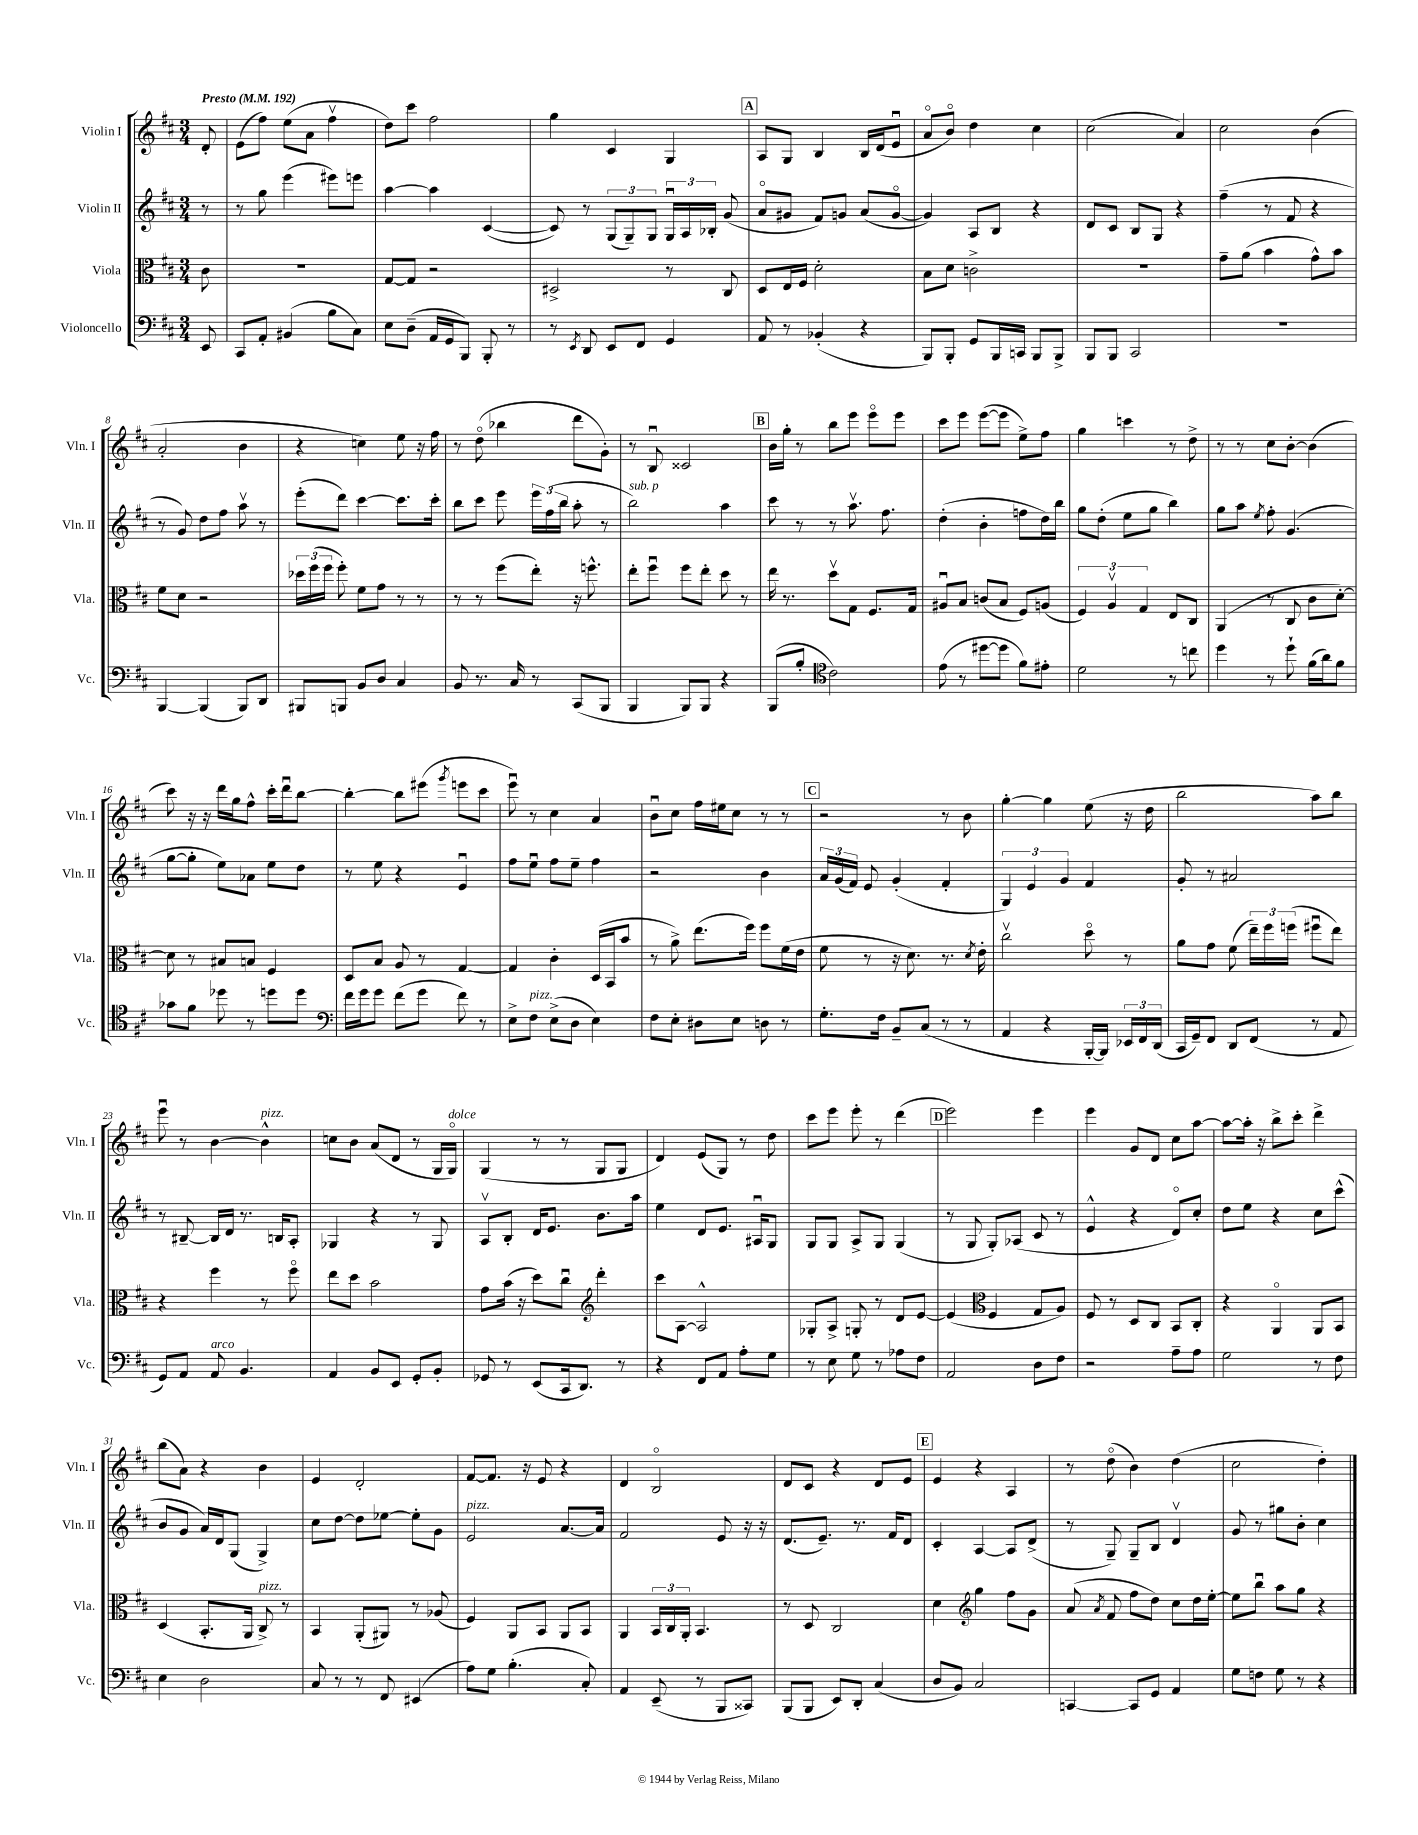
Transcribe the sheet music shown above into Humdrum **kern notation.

**kern	**kern	**kern	**kern
*staff4	*staff3	*staff2	*staff1
*clefF4	*clefC3	*clefG2	*clefG2
*k[f#c#]	*k[f#c#]	*k[f#c#]	*k[f#c#]
*M3/4	*M3/4	*M3/4	*M3/4
*MM192	*MM192	*MM192	*MM192
8EE/	8c#\	8r	8d'/
=	=	=	=
8CC#/L	2.r	8r	(8e\L
8AA'/J	.	8gg\	8ff#\J)
(4BB#/	.	(4eee\	(8ee\L
.	.	.	8a\J
8B\L	.	8eee#\L)	4ff#v\
8C#\J)	.	8eee\J	.
=	=	=	=
8E\L	[8G/L	[4aa\	8dd\L)
(8D~\J	8G/]J	.	8ccc#\J
16AA/LL	2r	4aa\]	2ff#\
16GG/J	.	.	.
8BBB/J)	.	.	.
8BBB'/	.	([4c#/	.
8r	.	.	.
=	=	=	=
8r	2D#^/	8c#/])	4gg\
8qEE/	.	.	.
8DD/	.	8r	.
8EE/L	.	(12G/L	4c#/
.	.	12G~/)	.
8FF#/J	.	.	.
.	.	12G/J	.
4GG/	8r	24Gu/LL	4G/
.	.	24A/	.
.	.	24B-'/JJ	.
.	8C#/	(8g/	.
=	=	=	=
8AA/	8D/L	8ao/L	8A/L
8r	16E/L	8g#/J	8G/J
.	16F#/JJ	.	.
(4BB-'/	2d'\	8f#/L)	4B/
.	.	8g/J	.
4r	.	(8a/L	16B/LL
.	.	.	(16d/J
.	.	[8go/J	8eu/J
=	=	=	=
8BBB/L)	8B\L	4g/])	8ao/L
8BBB'/J	8d\J	.	8bo/J)
8GG/L	2c^\	8A/L	4dd\
16BBB/L	.	8B/J	.
16CC/JJ	.	.	.
8BBB/L	.	4r	4cc#\
8BBB^/J	.	.	.
=	=	=	=
8BBB/L	2.r	8d/L	(2cc#\
8BBB/J	.	8c#/J	.
2CC#/	.	8B/L	.
.	.	8G/J	.
.	.	4r	4a/)
=	=	=	=
2.r	8g~\L	(4ff#~\	2cc#\
.	(8a\J	.	.
.	4b\	8r	.
.	.	8f#/	.
.	8g^^\L)	4r	(4b\
.	8b\J	.	.
=	=	=	=
[4BBB/	8f#\L	8r	2a'/
.	8d\J	8g/)	.
(4BBB/]	2r	8dd\L	.
.	.	8ff#\J	.
8BBB/L)	.	8aav\	4b\
8DD/J	.	8r	.
=	=	=	=
8BBB#/L	24dd-\LL	(8eee'\L	4r
.	(24ff#\	.	.
.	24ff#\JJ	.	.
8BBB/J	8ff#'\)	8ddd\J)	.
8BB/L	8f#\L	[4ccc#\	4cc\)
8D/J	8g\J	.	.
4C#/	8r	8.ccc#\]L	8ee\
.	8r	.	16r
.	.	16ccc#'\Jk	16ff#\
=	=	=	=
8BB/	8r	8bb\L	8r
8.r	8r	8ccc#\J	(8ddo\
.	(8ff#\L	8eee\	4bb-\
16C#/	.	.	.
8r	8ee'\J)	24eee\LL	.
.	.	(24ff#\	.
.	.	24bb\JJ	.
(8CC#/L	16r	8aa'\	8ddd\L
.	8.ff^^\	.	.
8BBB/J	.	8r	8g'\J)
=	=	=	=
4BBB/	8ee'\L	2bb\)	8r
.	8ff#u\J	.	8Bu/
8BBB/L)	8ff#\L	.	2c##/
8BBB/J	8ee'\J	.	.
4r	8dd\	4aa\	.
.	8r	.	.
=	=	=	=
(8BBB/L	16ee\	8ccc#\	16b\LL
.	8.r	.	16gg'\JJ
8B'/J	.	8r	8r
*clefC4	*	*	*
2c#\)	8ddv\L	8r	8bb\L
.	8G\J	8.aav\	8eee\J
.	8.F#/L	.	8eeeo\L
.	.	8.ff#\	.
.	.	.	8eee\J
.	16G/Jk	.	.
=	=	=	=
(8e\	8A#u/L	(4dd'\	8ccc#\L
8r	8B/J	.	8eee\J
[8dd#\L	(8c/L	4b'\	([8eee\L
8dd#\]J	8B/J	.	8eee\]J
8f#\L)	8F#/L)	8ff\L	8ee^\L)
8e#'\J	(8A/J	16dd\L)	8ff#\J
.	.	16bb\JJ	.
=	=	=	=
2d\	6F#/)	8gg\L	4gg\
.	.	(8dd'\J	.
.	6Av/	.	.
.	.	8ee\L	4ccc\
.	6G/	.	.
.	.	8gg\J	.
8r	8E/L	4bb\)	8r
8cc\	8C#/J	.	8dd^\
=	=	=	=
4dd\	(4AA/	8gg\L	8r
.	.	8aa\J	8r
.	.	8qee/	.
8r	8r	8ff#'\	8cc#\L
8dd`\	8C#/	(4.g/	[8b'\J
(16f#\LL	8c#\L	.	(4b\]
16a\J)	.	.	.
8f#\J	[8d'\J)	.	.
=	=	=	=
8g-\L	8d\]	[8gg\L	8ccc#\)
8f#\J	8r	8gg'\]J	16r
.	.	.	16r
8dd-\	8B#/L	8ee\L)	16ddd\LL
.	.	.	16gg\J
8r	8B/J	8a-\J	8ff#^^\J
8dd\L	4F#/	8ee\L	16ccc#'\LL
.	.	.	16dddu\J
8dd\J	.	8dd\J	[8bb\J
=	=	=	=
*clefF4	*	*	*
16f#\LL	8D/L	8r	4bb'\_
16g\J	.	.	.
8g\J	8B/J	8ee\	.
(8f#\L	8A/	4r	8bb\]L
8g\J	8r	.	(8eee#\J
.	.	.	8qggg/
8f#\)	[4G/	4eu/	8eee\L
8r	.	.	8ccc#\J
=	=	=	=
8E^\L	4G/]	8ff#\L	8eeeu\)
8F#\J	.	8eeu\J	8r
(8E^\L	4c#'\	8ff#\L	4cc#\
8D\J	.	8ee~\J	.
4E\)	(16D/LL	4ff#\	4a/
.	16BB/J	.	.
.	8b/J	.	.
=	=	=	=
8F#\L	8r	2r	8bu\L
8E'\J	8a^\)	.	8cc#\J
8D#\L	(8.ee\L	.	16ff#\LL
.	.	.	16ee#\J
8E\J	.	.	8cc#\J
.	16ff#\Jk)	.	.
8D\	8ff#\L	4b\	8r
8r	(16f#\L	.	8r
.	16e\JJ	.	.
=	=	=	=
8.G'\L	8f#\	24a/LL	2r
.	.	(24g/	.
.	.	24f#/JJ)	.
.	8r	8e/	.
16F#\Jk	.	.	.
8BB~/L	16r	(4g'/	.
.	8.d\)	.	.
(8C#/J	.	.	.
8r	8.r	4f#'/	8r
8r	.	.	8b\
.	8qd/	.	.
.	16e'\	.	.
=	=	=	=
4AA/	2cc#v\	6G/)	[4gg'\
.	.	6e/	.
4r	.	.	4gg\]
.	.	6g/	.
[16BBB'/LL	8ddo\	4f#/	(8ee\
16BBB/]JJ)	.	.	.
24EE-/LL	8r	.	16r
24FF#/	.	.	.
.	.	.	16dd\
(24DD/JJ	.	.	.
=	=	=	=
16CC#/LL	8a\L	8g'/	2bb\
16GG~/J)	.	.	.
8FF#/J	8g\J	8r	.
8DD/L	(8f#\	2a#/	.
(8FF#/J	24ee~\LL)	.	.
.	24ff#\	.	.
.	(24ff\JJ	.	.
8r	8ff#u\L	.	8aa\L)
8AA/	8ee\J)	.	8bb\J
=	=	=	=
8GG/L)	4r	8r	8eeeu\
8AA/J	.	[8B#~/	8r
8AA/	4ff#\	16B#/]LL	[4b\
.	.	16d/JJ	.
4.BB/	.	8.r	.
.	8r	.	4b^^\]
.	.	16B/LK	.
.	8ff#o\	8A'/J	.
=	=	=	=
4AA/	8ee\L	4G-/	8cc\L
.	8dd\J	.	8b\J
8BB/L	2b\	4r	(8a/L
8EE/J	.	.	8d/J
8GG'/L	.	8r	8r
8BB'/J	.	8G-/	16G/LL
.	.	.	16Go/JJ)
=	=	=	=
8GG-/	8g\L	8Av/L	(4G/
8r	(16b\Jk	8B'/J	.
.	16r	.	.
(8EE/L	8dd\L)	16d/LK	8r
.	.	8.e/J	.
16CC#/k	8cc#u\J	.	8r
8.DD/J)	.	.	.
*	*clefG2	*	*
.	4ddd'\	8.b\L	8G/L
8r	.	.	8G/J
.	.	16aa\Jk	.
=	=	=	=
4r	8ccc#\L	4ee\	4d/)
.	[8A\J	.	.
8FF#/L	2A^^/]	8d/L	(8e/L
8AA/J	.	8.e/J	8G/J)
8A'\L	.	.	8r
.	.	16A#u/LK	.
8G\J	.	8G/J	8dd\
=	=	=	=
8r	8G-'/L	8G/L	8ccc#\L
8E\	8A^/J	8G/J	8eee\J
8G\	8G'/	8A^/L	8eee'\
8r	8r	8G/J	8r
8A-\L	8d/L	(4G/	(4ddd\
8F#\J	[8e/J	.	.
=	=	=	=
2AA/	(4e/]	8r	2eee\)
.	.	8G/	.
*	*clefC3	*	*
.	4F#/	8G'/L)	.
.	.	(8A-/J	.
8D\L	8G/L	8c#/	4eee\
8F#\J	8A/J)	8r	.
=	=	=	=
2r	8F#/	4e^^/	4eee\
.	8r	.	.
.	8D/L	4r	8g/L
.	8C#/J	.	8d/J
8A~\L	8BB/L	8do/L)	8cc#\L
8A\J	8C#'/J	8cc#'/J	[8aa\J
=	=	=	=
2G\	4r	8dd\L	8aa\_L
.	.	8ee\J	16aa'\]Jk
.	.	.	16r
.	4AAo/	4r	8bb^\L
.	.	.	8ccc#'\J
8r	8AA/L	8cc#\L	4ddd^\
8F#\	8BB/J	(8ccc#^^\J	.
=	=	=	=
4E\	(4D/	8b/L	(8bb\L
.	.	8g/J	8a\J)
2D\	8.BB'/L	16a/LL)	4r
.	.	16d/J	.
.	.	(8G/J	.
.	16AA/Jk	.	.
.	8C#^/)	4G^/)	4b\
.	8r	.	.
=	=	=	=
8C#/	4BB/	8cc#\L	4e/
8r	.	[8dd\J	.
8r	(8AA'/L	8dd\]L	2d'/
8FF#/	8AA#/J)	[8ee-\J	.
(4EE#/	8r	8ee-'\]L	.
.	(8A-/	8g\J	.
=	=	=	=
8A\L)	4F#/)	2e/	[8f#/L
8G\J	.	.	8.f#/]J
(4.B'\	8AA/L	.	.
.	.	.	16r
.	8BB/J	.	8e/
.	8AA/L	[8.a/L	4r
8C#'/)	8BB/J	.	.
.	.	16a/]Jk	.
=	=	=	=
4AA/	4AA/	2f#/	4d/
(8EE~/	24BB/LL	.	2Bo/
.	24C#/	.	.
.	24AA'/JJ	.	.
8r	4.BB/	.	.
8BBB/L	.	8e/	.
8CC##/J)	.	16r	.
.	.	16r	.
=	=	=	=
(8BBB/L	8r	(8.d/L	8d/L
8BBB/J	8D/	.	8c#/J
.	.	8.e~/J)	.
8EE/L)	2C#/	.	4r
8DD'/J	.	8.r	.
(4C#/	.	.	8d/L
.	.	16f#/LK	.
.	.	8d/J	8e/J
=	=	=	=
8D/L	4d\	4c#'/	4e/
8BB/J)	.	.	.
*	*clefG2	*	*
2C#/	4gg\	[4A/	4r
.	8ff#\L	8A/]L	4A/
.	8g\J	(8d^/J	.
=	=	=	=
[4CC/	(8a/	8r	8r
.	8qa/	.	.
.	8f#/	8G~/)	(8ddo\
8CC/]L	8ff#\L	8G~/L	4b\)
8GG/J	8dd\J)	8B/J	.
4AA/	8cc#\L	4dv/	(4dd\
.	16dd\L	.	.
.	[16ee'\JJ	.	.
=	=	=	=
8G\L	8ee\]L	8g/	2cc#\
8F\J	8bbu\J	8r	.
8G\	8aa\L	8gg#\L	.
8r	8gg\J	8b'\J	.
4r	4r	4cc#\	4dd'\)
==	==	==	==
*-	*-	*-	*-
